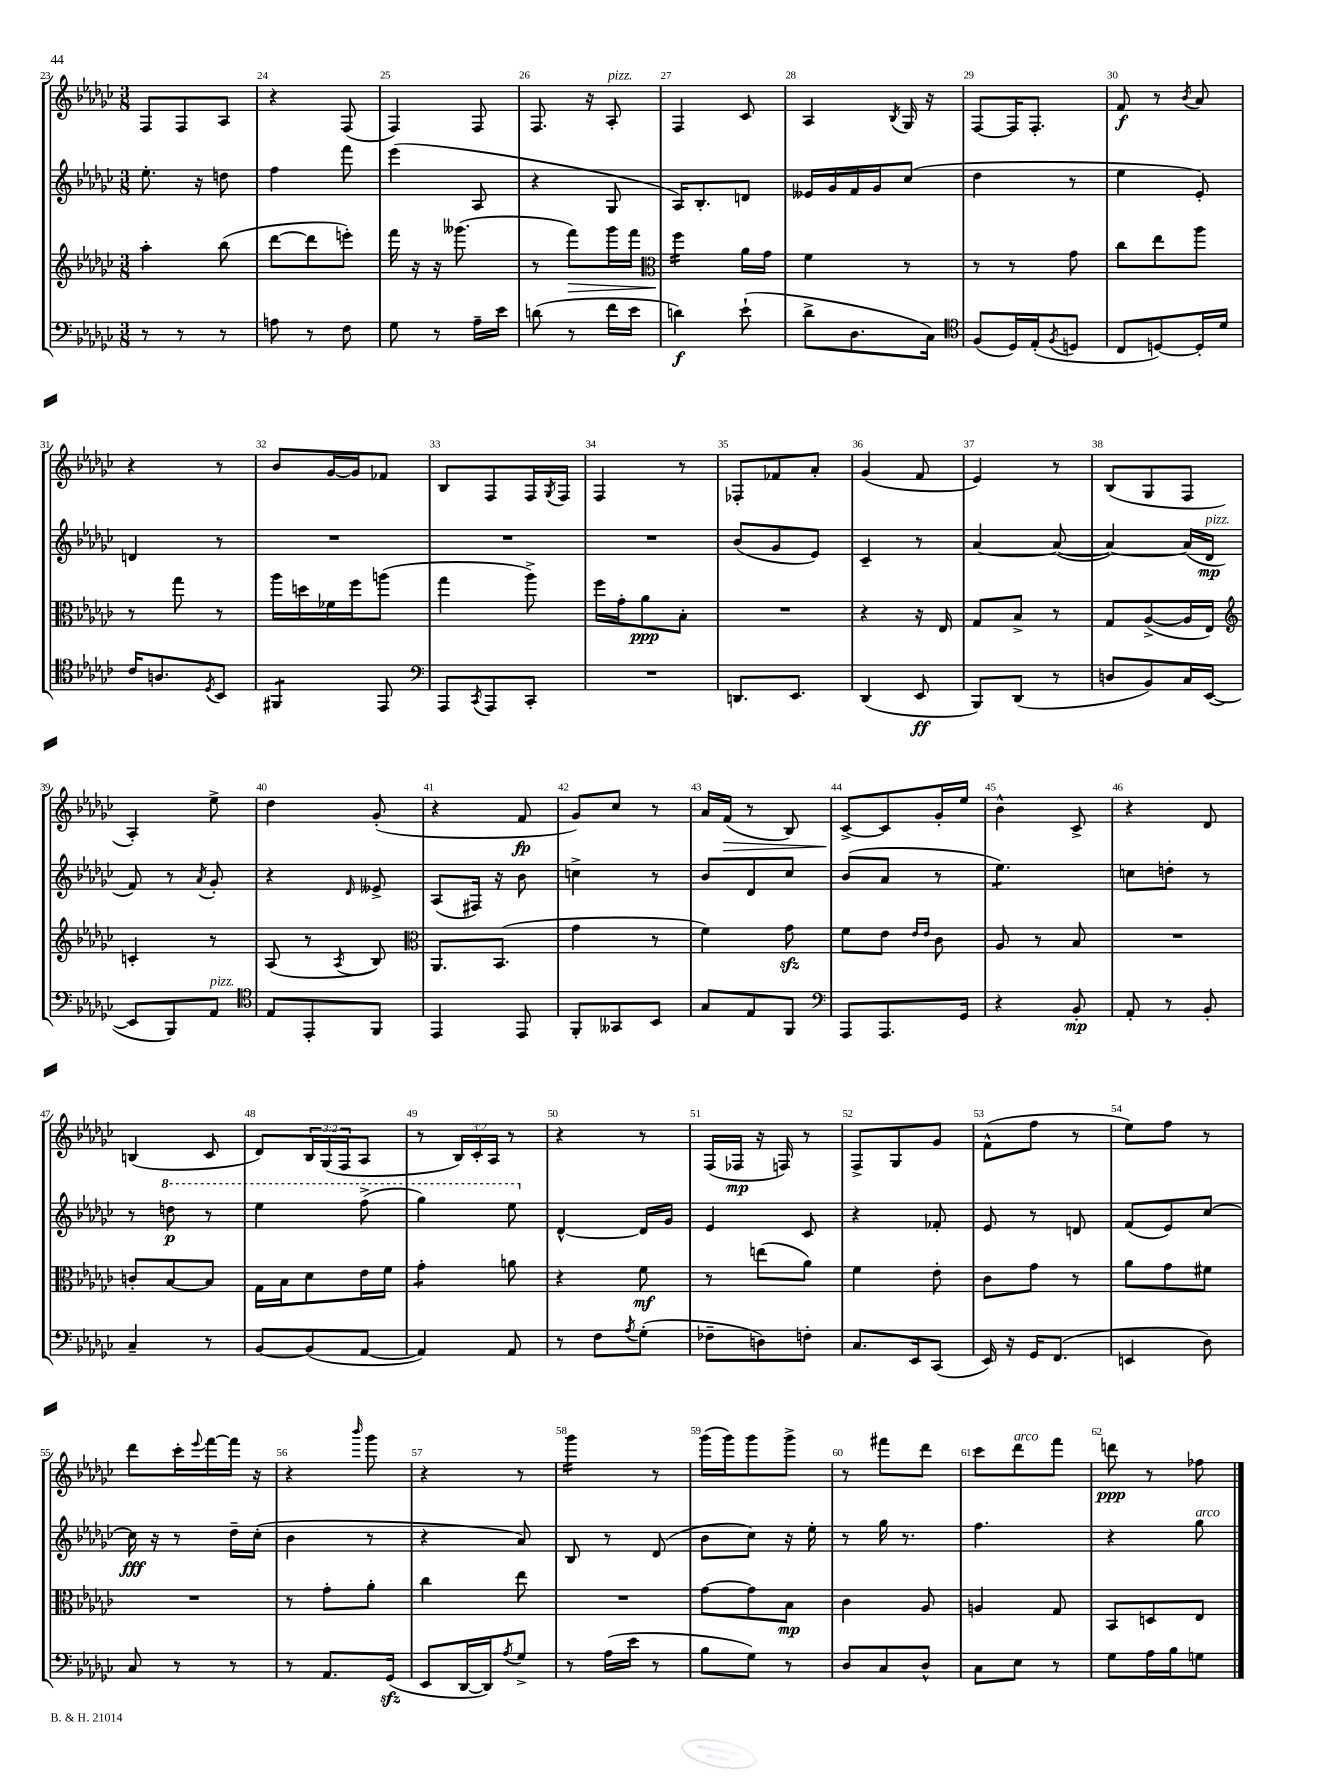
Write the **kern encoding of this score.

**kern	**kern	**kern	**kern
*staff4	*staff3	*staff2	*staff1
*clefF4	*clefG2	*clefG2	*clefG2
*k[b-e-a-d-g-c-]	*k[b-e-a-d-g-c-]	*k[b-e-a-d-g-c-]	*k[b-e-a-d-g-c-]
*M3/8	*M3/8	*M3/8	*M3/8
8r	4aa-'\	8.ee-'\	8F/L
8r	.	.	8F/
.	.	16r	.
8r	(8bb-\	8dd\	8A-/J
=	=	=	=
8A\	[8ddd-\L	4ff\	4r
8r	8ddd-\]	.	.
8F\	8eee'\J)	8fff\	(8F/
=	=	=	=
8G-\	16fff\	(4eee-\	4F/)
.	16r	.	.
8r	16r	.	.
.	(8.ggg--\	.	.
16A-~\LL	.	8A-/	8F/
16e-\JJ	.	.	.
=	=	=	=
(8d\	8r	4r	8.F/
8r	8fff\L)	.	.
.	.	.	16r
16f\LL	16ggg-\L	8G-/	8A-'/
16e-\JJ	16fff\JJ	.	.
=	=	=	=
*	*clefC3	*	*
4d\)	4ff\	16A-/LK)	4F/
.	.	8.B-'/	.
(8e-`\	16a-\LL	8d/J	8c-/
.	16g-\JJ	.	.
=	=	=	=
8d-^\L	4f\	16e--/LL	4A-/
.	.	16g-/	.
8.D-\	.	16f/	.
.	.	16g-/J	.
.	.	.	8qB-/
.	8r	(8cc-/J	16G-/
16C-\Jk)	.	.	16r
=	=	=	=
*clefC4	*	*	*
(8F/L	8r	4dd-\	[8F/L
16D-/L)	8r	.	16F/]K
(16E-'/J	.	.	8.F'/J
8qF/	.	.	.
8D/J	8g-\	8r	.
=	=	=	=
8C-/L	8cc-\L	4ee-\	8f/
[8D/)	8ee-\	.	8r
.	.	.	8qb-/
16D'/]L	8aa-\J	8e-'/)	8a-/
16d-/JJ	.	.	.
=	=	=	=
16c-/LK	8r	4d/	4r
8.A/	.	.	.
.	8gg-\	.	.
8qD-/	.	.	.
8BB-/J	8r	8r	8r
=	=	=	=
4FF#/	16aa-\LL	4.r	8b-/L
.	16dd\	.	.
.	16f-\	.	[16g-/L
.	16ff\J	.	16g-/]J
8EE-/	(8aa\J	.	8f-/J
=	=	=	=
*clefF4	*	*	*
8AAA-/L	4gg-\	4.r	8B-/L
8qCC-/	.	.	.
8AAA-/	.	.	8F/
8CC-'/J	8aa-^\)	.	16F/L
.	.	.	8qG-/
.	.	.	16F/JJ
=	=	=	=
4.r	16ff\LL	4.r	4F/
.	16g-'\J	.	.
.	8a-\	.	.
.	8B-'\J	.	8r
=	=	=	=
8.DD/L	4.r	(8b-/L	8F-'/L
.	.	8g-/	8f-/
8.EE-/J	.	.	.
.	.	8e-/J)	8a-'/J
=	=	=	=
(4DD-/	4r	4c-~/	(4g-/
8EE-/	16r	8r	8f/
.	16E-/	.	.
=	=	=	=
8BBB-/L)	8G-/L	[4a-/	4e-/)
(8DD-/J	8B-^/J	.	.
8r	8r	(8a-/_	8r
=	=	=	=
8D/L	8G-/L	4a-/_)	(8B-/L
8BB-/)	([8A-^/	.	8G-/
16C-/L	16A-/]L	(16a-/]LL	8F/J
([16EE-/JJ	16E-/JJ)	16d-/JJ	.
=	=	=	=
*	*clefG2	*	*
8EE-/]L	4c'/	8f/)	4A-'/)
8BBB-/)	.	8r	.
.	.	8qa-/	.
8AA-/J	8r	8g-'/	8ee-^\
=	=	=	=
*clefC4	*	*	*
8E-/L	(8A-/	4r	4dd-\
8EE-'/	8r	.	.
.	8qA-/	16qqd-/	.
8FF/J	8B-/)	8e--^/	(8g-'/
=	=	=	=
*	*clefC3	*	*
4EE-/	8.AA-/L	(8A-/L	4r
.	.	16F#/Jk)	.
.	(8.BB-/J	16r	.
8EE-/	.	8b-\	8f/
=	=	=	=
8FF'/L	4g-\	4cc^\	8g-/L)
8GG--/	.	.	8cc-/J
8BB-/J	8r	8r	8r
=	=	=	=
8G-/L	4f\)	8b-/L	16a-/LL
.	.	.	(16f/JJ
8E-/	.	8d-/	8r
8FF/J	8g-\	8cc-/J	8B-/)
=	=	=	=
*clefF4	*	*	*
8AAA-/L	8f\L	(8b-/L	[8c-^/L
8.AAA-/	8e-\J	8a-/J	8c-/]
.	16qqe-/LL	.	.
.	16qqe-/JJ	.	.
.	8c-\	8r	16g-'/L
16GG-/Jk	.	.	16ee-/JJ
=	=	=	=
4r	8A-/	4.ee-\)	4b-^^\
.	8r	.	.
8BB-'/	8B-/	.	8c-^/
=	=	=	=
8AA-'/	4.r	8cc\L	4r
8r	.	8dd'\J	.
8BB-'/	.	8r	8d-/
=	=	=	=
4C-~/	8c'/L	8r	(4B/
.	[8B-/	8ddd\	.
8r	8B-/]J	8r	8c-/
=	=	=	=
[8BB-/L	16G-\LL	4eee-\	8d-/L)
.	16B-\J	.	.
(8BB-/]	8d-\	.	24B-/L
.	.	.	(24G-/
.	.	.	24F/J
[8AA-/J	16e-\L	(8fff^\	8A-/J
.	16f\JJ	.	.
=	=	=	=
4AA-/])	4g-'\	4ggg-\)	8r
.	.	.	24B-/LL)
.	.	.	24c-'/
.	.	.	24A-/JJ
8AA-/	8a\	8eee-\	8r
=	=	=	=
8r	4r	[4d-^^/	4r
8F\L	.	.	.
8qA-/	.	.	.
(8G-'\J	8f\	16d-/]LL	8r
.	.	16g-/JJ	.
=	=	=	=
8F-~\L	8r	4e-/	(16F/LL
.	.	.	16F-/JJ
8D\)	(8ee\L	.	16r
.	.	.	16F/)
8F'\J	8a-\J)	8c-/	8r
=	=	=	=
8.C-/L	4f\	4r	8F^/L
.	.	.	8G-/
16EE-/k	.	.	.
(8CC-/J	8e-'\	8f-'/	8g-/J
=	=	=	=
16EE-/)	8c-\L	8e-/	(8f^^\L
16r	.	.	.
16GG-/LK	8g-\J	8r	8ff\J
(8.FF/J	.	.	.
.	8r	8d/	8r
=	=	=	=
4EE/	8a-\L	(8f/L	8ee-\L)
.	8g-\	8e-/)	8ff\J
8D-\)	8f#\J	[8cc-/J	8r
=	=	=	=
8C-/	4.r	16cc-\]	8ddd-\L
.	.	16r	.
8r	.	8r	16ccc-'\L
.	.	.	8qqeee-/
.	.	.	[16fff\
8r	.	16dd-~\LL	16fff\]JJ
.	.	(16cc-'\JJ	16r
=	=	=	=
8r	8r	4b-\	4r
8.AA-/L	8g-'\L	.	.
.	.	.	16qqbbb-/
.	8a-'\J	8r	8ggg-\
(16GG-/Jk	.	.	.
=	=	=	=
8EE-/L	4cc-\	4r	4r
[16DD-/L	.	.	.
16DD-/]J)	.	.	.
8qA-/	.	.	.
8G-^/J	8ee-\	8a-/)	8r
=	=	=	=
8r	4.r	8B-/	4ggg-\
(16A-\LL	.	8r	.
16e-\JJ	.	.	.
8r	.	(8d-/	8r
=	=	=	=
8B-\L	[8g-\L	8b-\L	(16ggg-\LL
.	.	.	16ggg-\J)
8G-\J)	8g-\]	8cc-\J)	8ggg-\
8r	8B-\J	16r	8ggg-^\J
.	.	16ee-'\	.
=	=	=	=
8D-/L	4c-\	8r	8r
8C-/	.	16gg-\	8fff#\L
.	.	8.r	.
8D-^^/J	8A-/	.	8ddd-\J
=	=	=	=
8C-\L	4A/	4.ff\	8ccc-\L
8E-\J	.	.	8ddd-\
8r	8G-/	.	8fff\J
=	=	=	=
8G-\L	8BB-/L	4r	8ddd\
16A-\L	8D/	.	8r
16B-\J	.	.	.
8G\J	8E-/J	8gg-\	8ff-\
==	==	==	==
*-	*-	*-	*-
